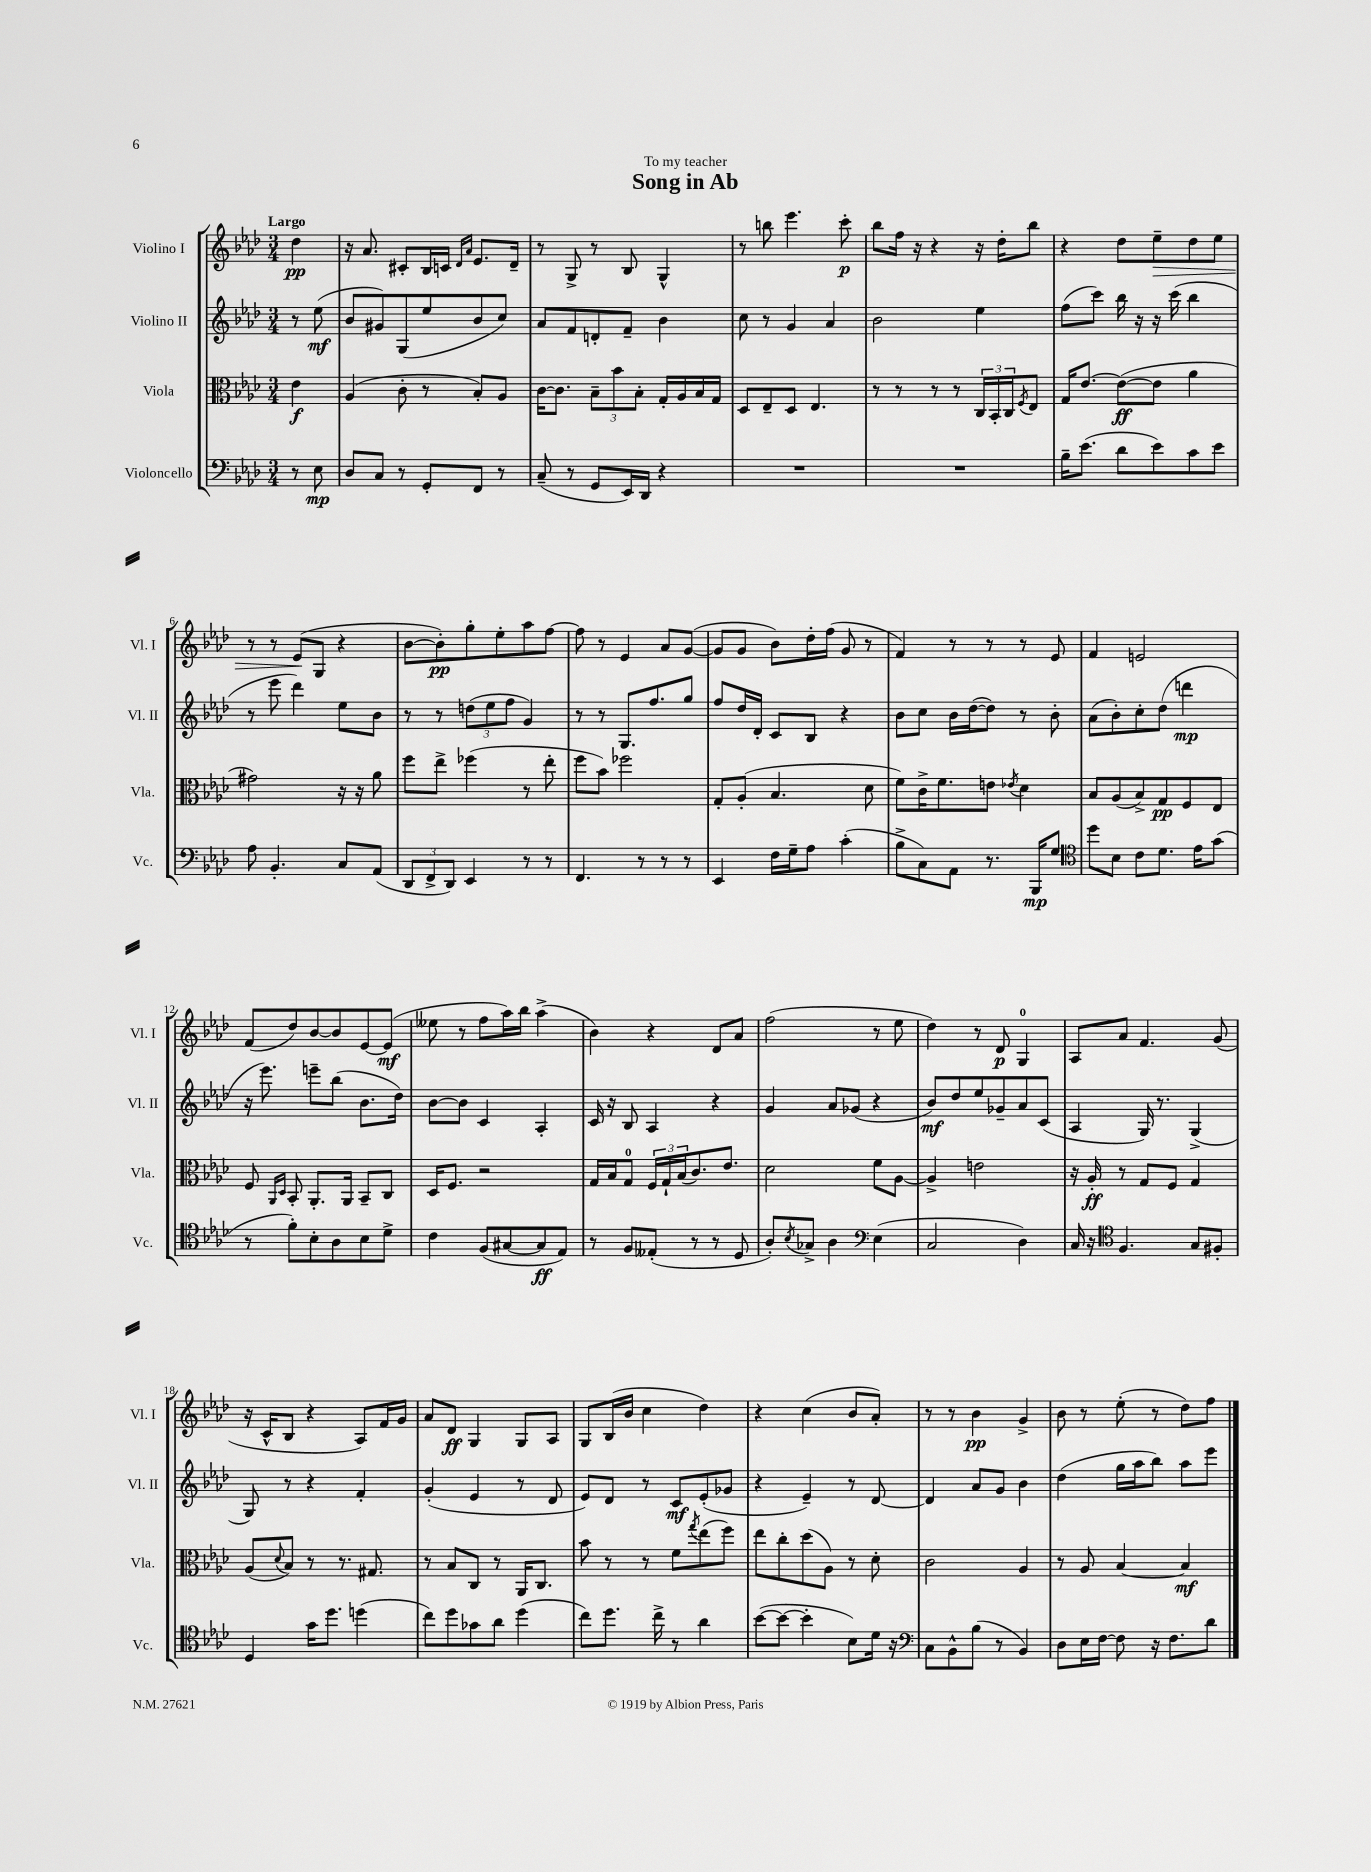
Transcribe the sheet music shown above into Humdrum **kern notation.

**kern	**dynam	**kern	**dynam	**kern	**dynam	**kern	**dynam
*part4	*part4	*part3	*part3	*part2	*part2	*part1	*part1
*staff4	*staff4	*staff3	*staff3	*staff2	*staff2	*staff1	*staff1
*I"Violoncello	*	*I"Viola	*	*I"Violino II	*	*I"Violino I	*
*I'Vc.	*	*I'Vla.	*	*I'Vl. II	*	*I'Vl. I	*
*clefF4	*	*clefC3	*	*clefG2	*	*clefG2	*
*k[b-e-a-d-]	*	*k[b-e-a-d-]	*	*k[b-e-a-d-]	*	*k[b-e-a-d-]	*
*M3/4	*	*M3/4	*	*M3/4	*	*M3/4	*
=	=	=	=	=	=	=	=
!	!	!	!	!	!	!LO:TX:a:B:t=Largo	!
8r	.	4e-\	f	8r	.	4dd-\	pp
8E-\	mp	.	.	(8ee-\	mf	.	.
=1	=1	=1	=1	=1	=1	=1	=1
8D-/L	.	(4A-/	.	8b-/L	.	16r	.
.	.	.	.	.	.	8.a-/	.
8C/J	.	.	.	8g#X/)	.	.	.
8r	.	8c'\	.	(8G/	.	8c#X'/L	.
8GG'/L	.	8r	.	8ee-/	.	16B-/L	.
.	.	.	.	.	.	16cn/JJ	.
.	.	.	.	.	.	16qqd-/LL	.
.	.	.	.	.	.	16qqa-/JJ	.
8FF/J	.	8B-'/L)	.	8b-/	.	8.e-/L	.
8r	.	8A-/J	.	8cc/J)	.	.	.
.	.	.	.	.	.	16d-~/Jk	.
=2	=2	=2	=2	=2	=2	=2	=2
(8C~/	.	[16c\KL	.	8a-/L	.	8r	.
.	.	8.c\J]	.	.	.	.	.
8r	.	.	.	8f/	.	8G^/	.
8GG/L	.	12B-~\L	.	8dn'/	.	8r	.
.	.	12b-\	.	.	.	.	.
16EE-/L)	.	.	.	8f~/J	.	8B-/	.
.	.	12B-'\J	.	.	.	.	.
16DD-/JJ	.	.	.	.	.	.	.
4r	.	16G'/LL	.	4b-\	.	4G^^/	.
.	.	16A-/	.	.	.	.	.
.	.	16B-/	.	.	.	.	.
.	.	16G/JJ	.	.	.	.	.
=3	=3	=3	=3	=3	=3	=3	=3
2.r	.	8D-/L	.	8cc\	.	8r	.
.	.	8E-~/	.	8r	.	8bbn\	.
.	.	8D-/J	.	4g/	.	4.eee-\	.
.	.	4.E-/	.	.	.	.	.
.	.	.	.	4a-/	.	.	.
.	.	.	.	.	.	8ccc'\	p
=4	=4	=4	=4	=4	=4	=4	=4
2.r	.	8r	.	2b-\	.	8bb-\L	.
.	.	8r	.	.	.	16ff\Jk	.
.	.	.	.	.	.	16r	.
.	.	8r	.	.	.	4r	.
.	.	8r	.	.	.	.	.
.	.	24C/LL	.	4ee-\	.	16r	.
.	.	24BB-'/	.	.	.	.	.
.	.	.	.	.	.	16dd-'\KL	.
.	.	24C/J	.	.	.	.	.
.	.	8qF/	.	.	.	.	.
.	.	8E-/J	.	.	.	8bb-\J	.
=5	=5	=5	=5	=5	=5	=5	=5
16B-~\KL	.	16G/KL	.	(8ff\L	.	4r	.
(8.e-\J	.	[8.e-/J	.	.	.	.	.
.	.	.	.	8ccc\J)	.	.	.
8d-\L	.	(8e-\L_	ff	16bb-\	.	8dd-\L	.
.	.	.	.	16r	.	.	.
!	!	!	!	!	!	!	!LO:HP:b
8e-\)	.	8e-\J]	.	16r	.	8ee-~\	>
.	.	.	.	(16ccc\	.	.	.
8c\	.	4a-\	.	4bb-\	.	8dd-\	.
8e-\J	.	.	.	.	.	8ee-\J	.
!!LO:LB:g=z
=6	=6	=6	=6	=6	=6	=6	=6
8A-\	.	2g#X\)	.	8r	.	8r	.
4.BB-'/	.	.	.	8eee-\	.	8r	.
.	.	.	.	4ddd-\)	.	(8e-/L	.
.	.	.	.	.	.	8G/J	]
8C/L	.	16r	.	8ee-\L	.	4r	.
.	.	16r	.	.	.	.	.
(8AA-/J	.	8a-\	.	8b-\J	.	.	.
=7	=7	=7	=7	=7	=7	=7	=7
12DD-/L	.	8ff\L	.	8r	.	[8b-\L	.
12FF^/	.	.	.	.	.	.	.
.	.	8ee-^\J	.	8r	.	8b-'\])	pp
12DD-/J)	.	.	.	.	.	.	.
4EE-/	.	(4ff-X\	.	(12ddn\L	.	8gg'\	.
.	.	.	.	12ee-\	.	.	.
.	.	.	.	.	.	8ee-'\	.
.	.	.	.	12ff\J	.	.	.
8r	.	8r	.	4g/)	.	8aa-\	.
8r	.	8ee-'\	.	.	.	[8ff\J	.
=8	=8	=8	=8	=8	=8	=8	=8
4.FF/	.	8ff\L	.	8r	.	8ff\]	.
.	.	8b-\J)	.	8r	.	8r	.
.	.	2ff-X\	.	8.G/L	.	4e-/	.
8r	.	.	.	.	.	.	.
.	.	.	.	8.ff/	.	.	.
8r	.	.	.	.	.	8a-/L	.
8r	.	.	.	8gg/J	.	([8g/J	.
=9	=9	=9	=9	=9	=9	=9	=9
4EE-/	.	8G'/L	.	8ff/L	.	8g/L]	.
.	.	(8A-'/J	.	16dd-/L	.	8g/J	.
.	.	.	.	16d-'/JJ	.	.	.
16F\LL	.	4.B-/	.	8c/L	.	8b-\L)	.
16G~\J	.	.	.	.	.	.	.
8A-\J	.	.	.	8B-/J	.	16dd-'\L	.
.	.	.	.	.	.	(16ff\JJ	.
(4c'\	.	.	.	4r	.	8g/	.
.	.	8d-\	.	.	.	8r	.
=10	=10	=10	=10	=10	=10	=10	=10
8B-^\L	.	8f\L)	.	8b-\L	.	4f/)	.
8C\)	.	16c^\K	.	8cc\J	.	.	.
.	.	8.f\	.	.	.	.	.
8AA-\J	.	.	.	16b-\LL	.	8r	.
.	.	.	.	([16dd-\J	.	.	.
8.r	.	8en\J	.	8dd-\J])	.	8r	.
.	.	8qe-X/	.	.	.	.	.
.	.	4d-\	.	8r	.	8r	.
16BBB-/KL	mp	.	.	.	.	.	.
8G/J	.	.	.	8b-'\	.	8e-/	.
=11	=11	=11	=11	=11	=11	=11	=11
*clefC4	*	*	*	*	*	*	*
8dd-\L	.	8B-/L	.	(8a-\L	.	4f/	.
8B-\J	.	(8A-/	.	8b-'\)	.	.	.
8c\L	.	8B-^/)	.	8cc'\	.	2en/	.
8.d-\J	.	8G/	pp	(8dd-\J	.	.	.
.	.	8F/	.	4dddn\	mp	.	.
16e-\KL	.	.	.	.	.	.	.
(8g\J	.	8E-/J	.	.	.	.	.
!!LO:LB:g=z
=12	=12	=12	=12	=12	=12	=12	=12
8r	.	8F/	.	16r	.	(8f/L	.
.	.	.	.	8.eee-\)	.	.	.
.	.	16qqAA-/LL	.	.	.	.	.
.	.	16qqD-/JJ	.	.	.	.	.
8f'\L)	.	8BB-'/	.	.	.	8dd-/)	.
8B-'\	.	8.AA-'/L	.	8eeen~\L	.	[8b-/	.
8A-\	.	.	.	(8bb-\J	.	8b-/]	.
.	.	16AA-/Jk	.	.	.	.	.
8B-\	.	8BB-~/L	.	8.b-\L	.	[8e-/	.
8d-^\J	.	8C/J	.	.	.	(8e-/J]	mf
.	.	.	.	16dd-\Jk)	.	.	.
=13	=13	=13	=13	=13	=13	=13	=13
4c\	.	16D-/KL	.	[8b-\L	.	8ee--X\	.
.	.	8.F/J	.	.	.	.	.
.	.	.	.	8b-\J]	.	8r	.
(8F/L	.	2r	.	4c/	.	8ff\L	.
[8G#X/	.	.	.	.	.	16aa-\L)	.
.	.	.	.	.	.	16bb-\JJ	.
8G#/]	ff	.	.	4A-'/	.	(4aa-^\	.
8E-/J)	.	.	.	.	.	.	.
=14	=14	=14	=14	=14	=14	=14	=14
8r	.	16G/LL	.	16c/	.	4b-\)	.
.	.	16B-/J	.	16r	.	.	.
8F/L	.	8G/J	.	8B-/	.	.	.
(8E--X'/J	.	24F/LL	.	4A-/	.	4r	.
.	.	24G`/	.	.	.	.	.
.	.	(24B-/J	.	.	.	.	.
8r	.	8.c/)	.	.	.	.	.
8r	.	.	.	4r	.	8d-/L	.
.	.	8.e-/J	.	.	.	.	.
8D-/	.	.	.	.	.	8a-/J	.
=15	=15	=15	=15	=15	=15	=15	=15
8A-'/L)	.	2d-\	.	4g/	.	(2ff\	.
8qB-/	.	.	.	.	.	.	.
8G-X^/J	.	.	.	.	.	.	.
4A-\	.	.	.	8a-/L	.	.	.
.	.	.	.	(8g-X/J	.	.	.
*clefF4	*	*	*	*	*	*	*
(4E-\	.	8f\L	.	4r	.	8r	.
.	.	[8A-\J	.	.	.	8ee-\	.
=16	=16	=16	=16	=16	=16	=16	=16
2C/	.	4A-^/]	.	8b-/L)	mf	4dd-\)	.
.	.	.	.	8dd-/	.	.	.
.	.	2en\	.	8ee-/	.	8r	.
.	.	.	.	8g-X~/	.	8d-/	p
4D-\)	.	.	.	8a-/	.	4G/	.
.	.	.	.	(8c/J	.	.	.
=17	=17	=17	=17	=17	=17	=17	=17
16C/	.	16r	.	4A-/	.	8A-/L	.
16r	.	16A-'/	ff	.	.	.	.
*clefC4	*	*	*	*	*	*	*
4.F/	.	8r	.	.	.	8a-/J	.
.	.	8G/L	.	16G/)	.	4.f/	.
.	.	.	.	8.r	.	.	.
.	.	8F/J	.	.	.	.	.
8G/L	.	4G/	.	(4G^/	.	.	.
8F#X'/J	.	.	.	.	.	(8g/	.
!!LO:LB:g=z
=18	=18	=18	=18	=18	=18	=18	=18
4D-/	.	(8A-/L	.	8G/)	.	16r	.
.	.	.	.	.	.	16c^^/KL	.
.	.	8qqd-/	.	.	.	.	.
.	.	8B-/J)	.	8r	.	8B-/J	.
16g\KL	.	8r	.	4r	.	4r	.
8.dd-\J	.	.	.	.	.	.	.
.	.	8.r	.	.	.	.	.
(4ddn\	.	.	.	4f'/	.	8A-/L)	.
.	.	8.G#X/	.	.	.	.	.
.	.	.	.	.	.	16f/L	.
.	.	.	.	.	.	16g/JJ	.
=19	=19	=19	=19	=19	=19	=19	=19
8cc\L)	.	8r	.	(4g'/	.	8a-/L	.
8dd-\	.	8B-/L	.	.	.	8d-/J	ff
8g-X\	.	8C/J	.	4e-/	.	4G/	.
8a-\J	.	8r	.	.	.	.	.
(4dd-\	.	16AA-/KL	.	8r	.	8G/L	.
.	.	8.C/J	.	.	.	.	.
.	.	.	.	8d-/	.	8A-/J	.
=20	=20	=20	=20	=20	=20	=20	=20
8cc\L)	.	8b-\	.	8e-/L)	.	8G/L	.
8.dd-\J	.	8r	.	8d-/J	.	(16B-/L	.
.	.	.	.	.	.	16b-/JJ	.
.	.	8r	.	8r	.	4cc\	.
16cc^\	.	.	.	.	.	.	.
8r	.	8f\L	.	8c/L	mf	.	.
.	.	8qgg/	.	.	.	.	.
4a-\	.	(8ee-\	.	(8e-'/	.	4dd-\)	.
.	.	8ff\J)	.	8g-X/J	.	.	.
=21	=21	=21	=21	=21	=21	=21	=21
([8b-\L	.	8ee-\L	.	4r	.	4r	.
8b-\J_	.	8cc'\	.	.	.	.	.
4b-'\]	.	(8dd-\	.	4e-~/)	.	(4cc\	.
.	.	8A-\J)	.	.	.	.	.
8B-\L)	.	8r	.	8r	.	8b-/L	.
16d-\Jk	.	8d-'\	.	[8d-/	.	8a-'/J)	.
16r	.	.	.	.	.	.	.
=22	=22	=22	=22	=22	=22	=22	=22
*clefF4	*	*	*	*	*	*	*
8C\L	.	2c\	.	4d-/]	.	8r	.
8BB-^^\	.	.	.	.	.	8r	.
(8B-\J	.	.	.	8a-/L	.	4b-\	pp
8r	.	.	.	8g/J	.	.	.
4BB-/)	.	4A-/	.	4b-\	.	4g^/	.
=23	=23	=23	=23	=23	=23	=23	=23
8D-\L	.	8r	.	(4dd-\	.	8b-\	.
16E-\L	.	8A-/	.	.	.	8r	.
[16F\JJ	.	.	.	.	.	.	.
8F\]	.	[4B-/	.	16gg\LL	.	(8ee-'\	.
.	.	.	.	16aa-\J	.	.	.
16r	.	.	.	8bb-\J)	.	8r	.
8.F\L	.	.	.	.	.	.	.
.	.	4B-/]	mf	8aa-\L	.	8dd-\L)	.
8d-\J	.	.	.	8eee-\J	.	8ff\J	.
==	==	==	==	==	==	==	==
*-	*-	*-	*-	*-	*-	*-	*-
